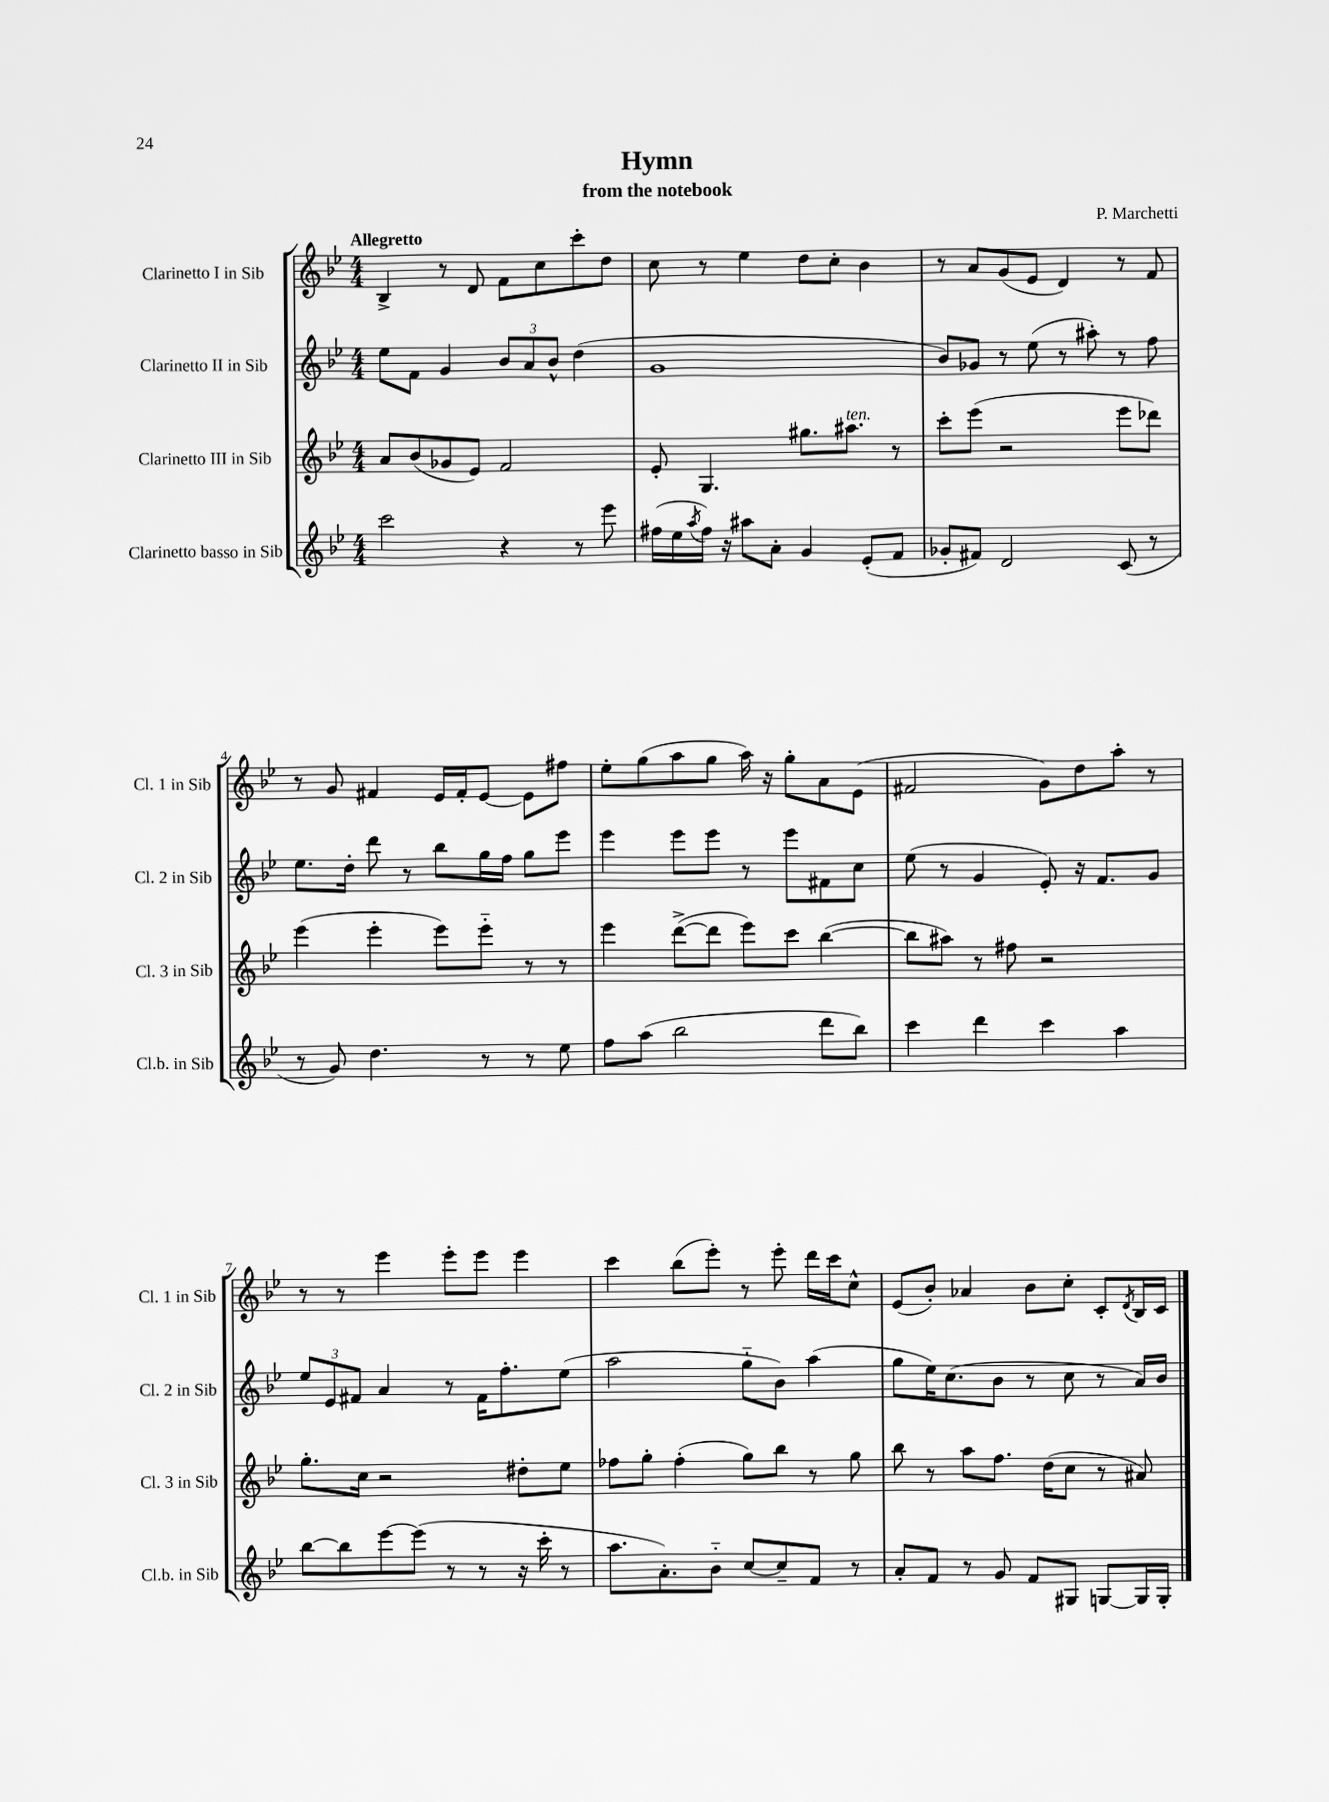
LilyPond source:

\header { title = "Hymn" composer = "P. Marchetti" subtitle = "from the notebook" }
<<
\new StaffGroup <<
\new Staff = "s0" \with { instrumentName = "Clarinetto I in Sib" shortInstrumentName = "Cl. 1 in Sib" } {
    \clef treble \key bes \major \numericTimeSignature \time 4/4 \tempo "Allegretto"
    bes4-> r8 d'8 f'8 c''8 c'''8-. d''8 |
    c''8 r8 ees''4 d''8 c''8-. bes'4 |
    r8 a'8 g'8( ees'8 d'4) r8 f'8 |
    r8 g'8 fis'4 ees'16 fis'16-. ees'8~ ees'8 fis''8 |
    ees''8-. g''8( a''8 g''8 a''16) r16 g''8-. a'8 ees'8( |
    fis'2 g'8) d''8 a''8-. r8 |
    r8 r8 ees'''4 ees'''8-. ees'''8 ees'''4 |
    c'''4 bes''8( ees'''8-.) r8 ees'''8-. d'''16 c'''16 c''8-^ |
    ees'8( bes'8-.) aes'4 bes'8 c''8-. c'8-. \acciaccatura { d'8 } bes16 c'16 \bar "|." |
}
\new Staff = "s1" \with { instrumentName = "Clarinetto II in Sib" shortInstrumentName = "Cl. 2 in Sib" } {
    \clef treble \key bes \major \numericTimeSignature \time 4/4
    ees''8 f'8 g'4 \tuplet 3/2 { bes'8 a'8 bes'8-^ } d''4( |
    g'1 |
    bes'8) ges'8 r8 ees''8( r8 ais''8-.) r8 f''8 |
    ees''8. d''16-. d'''8 r8 bes''8 g''16 f''16 g''8 ees'''8 |
    ees'''4 ees'''8 ees'''8 r8 ees'''8 fis'8 c''8 |
    ees''8( r8 g'4 ees'8-.) r16 f'8. g'8 |
    \tuplet 3/2 { ees''8 ees'8 fis'8 } a'4 r8 fis'16 f''8.-. ees''8( |
    a''2 g''8-_ bes'8) a''4( |
    g''8 ees''16) c''8.( bes'8 r8 c''8 r8 a'16) bes'16 \bar "|." |
}
\new Staff = "s2" \with { instrumentName = "Clarinetto III in Sib" shortInstrumentName = "Cl. 3 in Sib" } {
    \clef treble \key bes \major \numericTimeSignature \time 4/4
    a'8 bes'8( ges'8 ees'8) f'2 |
    ees'8-. g4. gis''8. ais''8.^\markup { \italic "ten." } r8 |
    c'''8-. ees'''8( r2 ees'''8 des'''8) |
    ees'''4( ees'''4-. ees'''8) ees'''8-_ r8 r8 |
    ees'''4 d'''8~->( d'''8 ees'''8) c'''8 bes''4~( |
    bes''8 ais''8) r8 fis''8 r2 |
    g''8.-. c''16 r2 dis''8-. ees''8 |
    fes''8 g''8-. fes''4-.( g''8) bes''8 r8 g''8 |
    bes''8 r8 a''8 f''8. d''16( c''8 r8 ais'8) \bar "|." |
}
\new Staff = "s3" \with { instrumentName = "Clarinetto basso in Sib" shortInstrumentName = "Cl.b. in Sib" } {
    \clef treble \key bes \major \numericTimeSignature \time 4/4
    c'''2 r4 r8 ees'''8 |
    fis''16( ees''16 \acciaccatura { a''8 } fis''16) r16 ais''8 a'8-. g'4 ees'8-.( f'8 |
    ges'8-. fis'8) d'2 c'8( r8 |
    r8 g'8) d''4. r8 r8 ees''8 |
    f''8 a''8( bes''2 d'''8 bes''8) |
    c'''4 d'''4 c'''4 a''4 |
    bes''8~ bes''8 ees'''8~ ees'''8( r8 r8 r16 c'''16-. r8 |
    a''8. a'8.-.) bes'8-_ c''8~ c''8-- f'8 r8 |
    a'8-. f'8 r8 g'8 f'8 gis8 g8~ g16 g16-. \bar "|." |
}
>>
>>
